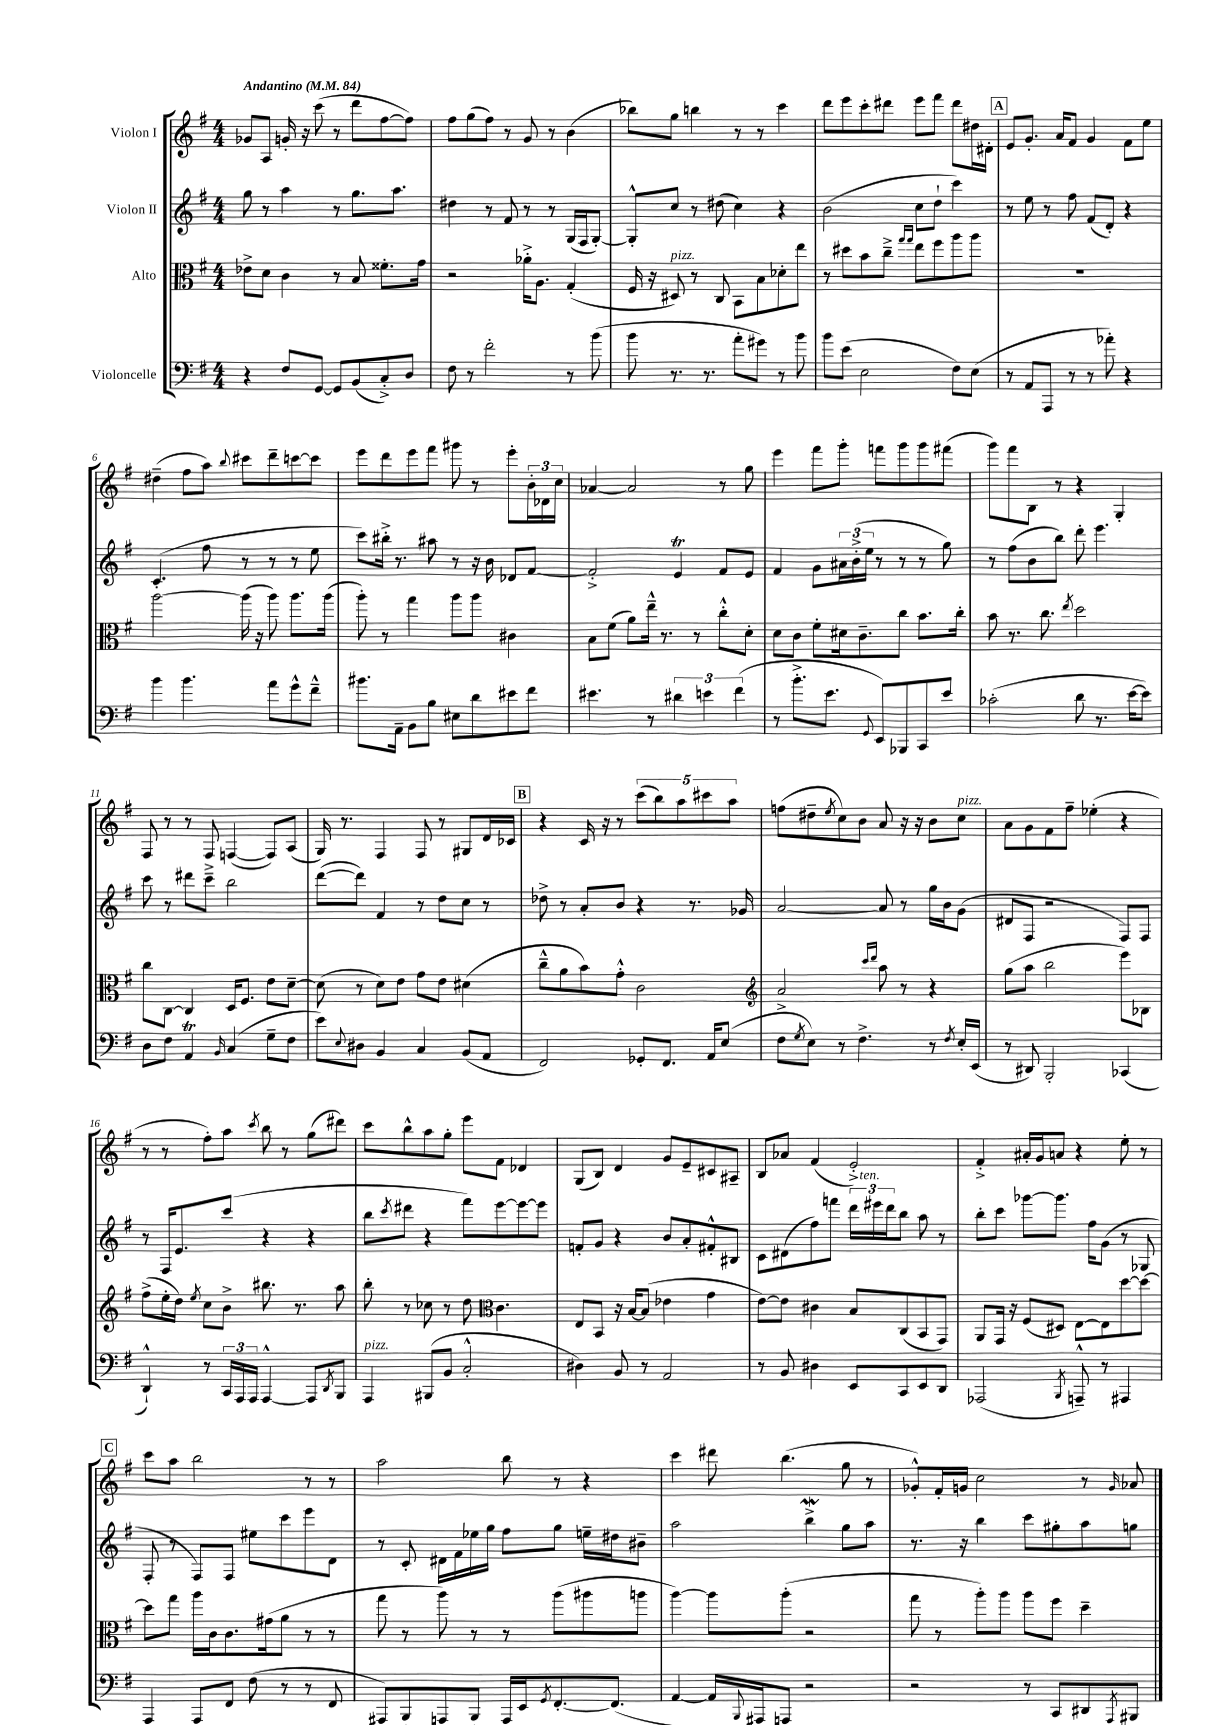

**kern	**kern	**kern	**kern
*staff4	*staff3	*staff2	*staff1
*clefF4	*clefC3	*clefG2	*clefG2
*k[f#]	*k[f#]	*k[f#]	*k[f#]
*M4/4	*M4/4	*M4/4	*M4/4
*MM84	*MM84	*MM84	*MM84
4r	8e-^	8gg	8g-
.	8d	8r	8A
8F#	4c	4aa	16g'
.	.	.	16r
[8GG	.	.	(8ccc
8GG]	8r	8r	8r
(8BB	8B	8.gg	8ddd
8C'^)	8.f##'	.	[8ff#
.	.	8.aa	.
8D	.	.	8ff#])
.	16g	.	.
=	=	=	=
8F#	2r	4dd#	8ff#
8r	.	.	(8gg
2f#'	.	8r	8ff#)
.	.	8f#	8r
.	16a-'^	8r	8g
.	8.A	.	.
.	.	8r	8r
8r	(4G'	(16G	(4b
.	.	16F#	.
(8b	.	[8G')	.
=	=	=	=
8b	16F#	8G'^^]	8bb-)
.	16r	.	.
8.r	8D#)	8cc	8gg
.	8r	8r	4bb
8.r	.	.	.
.	8C	(8dd#	.
8a'	8BB	4cc)	8r
8g#)	8B	.	8r
8r	8d-'	4r	4ccc
8b	8ee	.	.
=	=	=	=
8b	8r	(2b	8ddd
(8e	8dd#	.	8eee
2E	8b	.	8ccc'
.	8cc~^	.	8ddd#
.	16qqgg	.	.
.	16qqgg	.	.
.	8ee	8cc	8eee
.	8ff#	8dd`	8fff#
8F#)	8aa	4ccc)	8ddd#
(8E	8aa	.	16dd#
.	.	.	16d#'
=	=	=	=
8r	1r	8r	8e
8AA	.	8ee	8.g'
8AAA	.	8r	.
.	.	.	16a
8r	.	8ff#	8f#
8r	.	(8f#	4g
8a-')	.	8d')	.
4r	.	4r	8f#
.	.	.	8ee
=	=	=	=
4b	[2aa	(4.c'	(4dd#~
4.b	.	.	8ff#
.	.	8ff#	8aa)
.	.	.	8qqbb
.	(16aa]	8r	8ccc#
.	16r	.	.
8a	8aa)	8r	8ddd~
8g^^	8.aa	8r	[8ccc
8f#~^^	.	8ee	8ccc]
.	(16aa	.	.
=	=	=	=
8.b#	8aa')	8ccc)	8eee
.	8r	16bb#'^	8ddd
16AA~	.	8.r	.
8BB	4gg	.	8eee
8B	.	8aa#	8fff#
8E#	8aa	8r	8ggg#
8d	8aa	16r	8r
.	.	16b	.
8e#	4c#	8d-	8eee'
8f#	.	[8f#	24b'
.	.	.	24d-
.	.	.	24cc
=	=	=	=
4.e#	8B	2f#'^]	[4a-
.	(8f#	.	.
.	8a)	.	2a-]
8r	16ee~^^	.	.
.	8.r	.	.
6d#	.	4e	.
.	8r	.	.
6e	.	.	.
.	8cc'^^	8f#	8r
(6f#	.	.	.
.	8d'	8e	8gg
=	=	=	=
8r	8d	4f#	4eee
8.b'^	8c	.	.
.	8f#'	8g	8fff#
8.e	.	.	.
.	16d#	24a#	8ggg'
.	.	(24b'^	.
.	8.c~	.	.
.	.	24ee	.
8qqGG	.	.	.
8EE)	.	8r	8fff
8BBB-	8cc	8r	8ggg
8CC	8.b	8r	8ggg
8e	.	8gg)	(8fff#
.	16cc'	.	.
=	=	=	=
(2c-'	8b	8r	8ggg)
.	8.r	(8ff#	8fff#
.	.	8b	8B
.	8.cc	.	.
.	.	8bb)	8r
.	8qee	.	.
8d	2dd	8ddd'	4r
8.r	.	4.eee	.
.	.	.	4G'
[16e	.	.	.
8e])	.	.	.
=	=	=	=
8D	8cc	8ccc	8F#
8F#	[8C	8r	8r
4AA	4C]	8ddd#	8r
.	.	8ccc~^	8F#
16qqBB	.	.	.
(4C	16D	2bb	([4F
.	8.F#	.	.
8G~	8e	.	8F])
8F#	[8d~	.	(8A
=	=	=	=
8e)	(8d]	([8ddd	16G)
.	.	.	8.r
8qqE	.	.	.
8D#	8r	8ddd])	.
4BB	8d)	4f#	4F#
.	8e	.	.
4C	8g	8r	8F#
.	8e	8dd	8r
(8BB	(4d#	8cc	8G#
8AA	.	8r	16d
.	.	.	16c-
=	=	=	=
2FF#)	8cc~^^	8dd-^	4r
.	8a	8r	.
.	8b)	8a'	16c
.	.	.	16r
.	8g'^^	8b	8r
8GG-'	2c	4r	(10ccc
.	.	.	10bb)
8.FF#	.	.	.
.	.	.	10aa
.	.	8.r	.
.	.	.	10ccc#
16AA	.	.	.
(8E	.	.	.
.	.	.	10aa
.	.	16g-	.
=	=	=	=
*	*clefG2	*	*
8F#	2a^	[2a	(8ff
8qG	.	.	.
8E)	.	.	8dd#~
.	.	.	8qee
8r	.	.	8cc)
4.F#^	.	.	8b
.	16qqccc	.	.
.	16qqddd	.	.
.	8aa	8a]	8a
.	8r	8r	16r
.	.	.	16r
8r	4r	16gg	8b
.	.	16b	.
8qF#	.	.	.
16E'	.	(8g	8cc
(16EE	.	.	.
=	=	=	=
8r	(8gg	8d#	8a
8DD#)	8aa	8F#	8g
2BBB'	2bb	2r	8f#
.	.	.	8ff#~
.	.	.	(4ee-'
(4CC-	8eee)	8F#)	4r
.	8B-	8F#	.
=	=	=	=
4DD`^^)	(8ff#^	8r	8r
.	16ee'	16F#	8r
.	16dd)	8.e	.
.	8qee	.	.
8r	8cc	.	8ff#')
24CC	8b^	(8ccc	8aa
24AAA	.	.	.
24AAA	.	.	.
.	.	.	8qccc
[4AAA^^	8.bb#	4r	8bb
.	.	.	8r
.	8.r	.	.
8AAA]	.	4r	(8gg
8qDD	.	.	.
8BBB	8aa	.	8ddd#)
=	=	=	=
4AAA	8bb'	8bb	8ccc
.	.	8qccc	.
.	8r	8ddd#	8bb^^
(8BBB#	8cc-	4r	8aa
8BB	8r	.	8gg'
2C'^^	8dd	8fff#)	8eee
*	*clefC3	*	*
.	4.c	[8eee	8f#
.	.	8eee_	4d-
.	.	8eee]	.
=	=	=	=
4D#)	8E	8f'	(8G
.	8BB	8g	8B)
8BB	16r	4r	4d
.	[16B	.	.
8r	(8B]	.	.
2AA	4e-	8b	8g
.	.	8a'	8e~
.	4g	8f#'^^	8c#
.	.	8B#	8A#~
=	=	=	=
8r	[8e)	8c	8B
8BB	8e]	(8d#	8a-
4D#	4c#	8ff#)	(4f#
.	.	8fff	.
8EE	8B	24ddd	2e'^)
.	.	24eee#	.
.	.	24ddd	.
8CC	(8C	8bb	.
8EE	8BB	8aa	.
8DD	8GG)	8r	.
=	=	=	=
(2AAA-	8AA	8bb'	4f#'^
.	16GG	8ccc	.
.	16r	.	.
.	(8F#	[8ggg-	16a#'
.	.	.	16g
.	8D#)	8.ggg-]	8a
8qBBB	.	.	.
8AAA~^^)	[8E	.	4r
.	.	16ff#	.
8r	8E]	(8g	.
4AAA#	[8dd	8r	8ee'
.	8dd_	8G-	8r
=	=	=	=
4AAA	8dd]	8F#'	8ccc
.	8gg	8r	8aa
8AAA	16aa	8F#)	2bb
.	16c	.	.
8FF#	8.c	8F#	.
(8F#	.	8ee#	.
.	(16g#	.	.
8r	8a	8ccc	.
8r	8r	8eee	8r
8FF#	8r	8d	8r
=	=	=	=
8AAA#)	8gg	8r	2aa
(8BBB	8r	8c'	.
8AAA	8aa)	16d#	.
.	.	16f#	.
8BBB)	8r	16ee-	.
.	.	16gg	.
16AAA	8r	8ff#	8bb
16EE	.	.	.
8qGG	.	.	.
[8.FF#'	(8aa	8gg	8r
.	8aa#	16ee~	4r
(8.FF#]	.	16dd#	.
.	8aa	8b#~	.
=	=	=	=
[4AA	[4aa)	2aa	4ccc
16AA]	8aa]	.	8ddd#
8qqBBB	.	.	.
16AAA#)	.	.	.
8AAA	(8aa'	.	(4.bb
2r	2r	4bb^	.
.	.	8gg	8gg
.	.	8aa	8r
=	=	=	=
2r	8gg	8.r	8g-'^^)
.	8r	.	16f#'
.	.	16r	16g
.	8aa')	4bb	2cc
.	8aa	.	.
8r	8aa	8ccc	.
8CC	8ff#	8gg#'	.
8DD#	4dd~	8aa	8r
8qAAA	.	.	16qqg
8BBB#	.	8gg	8a-
==	==	==	==
*-	*-	*-	*-
